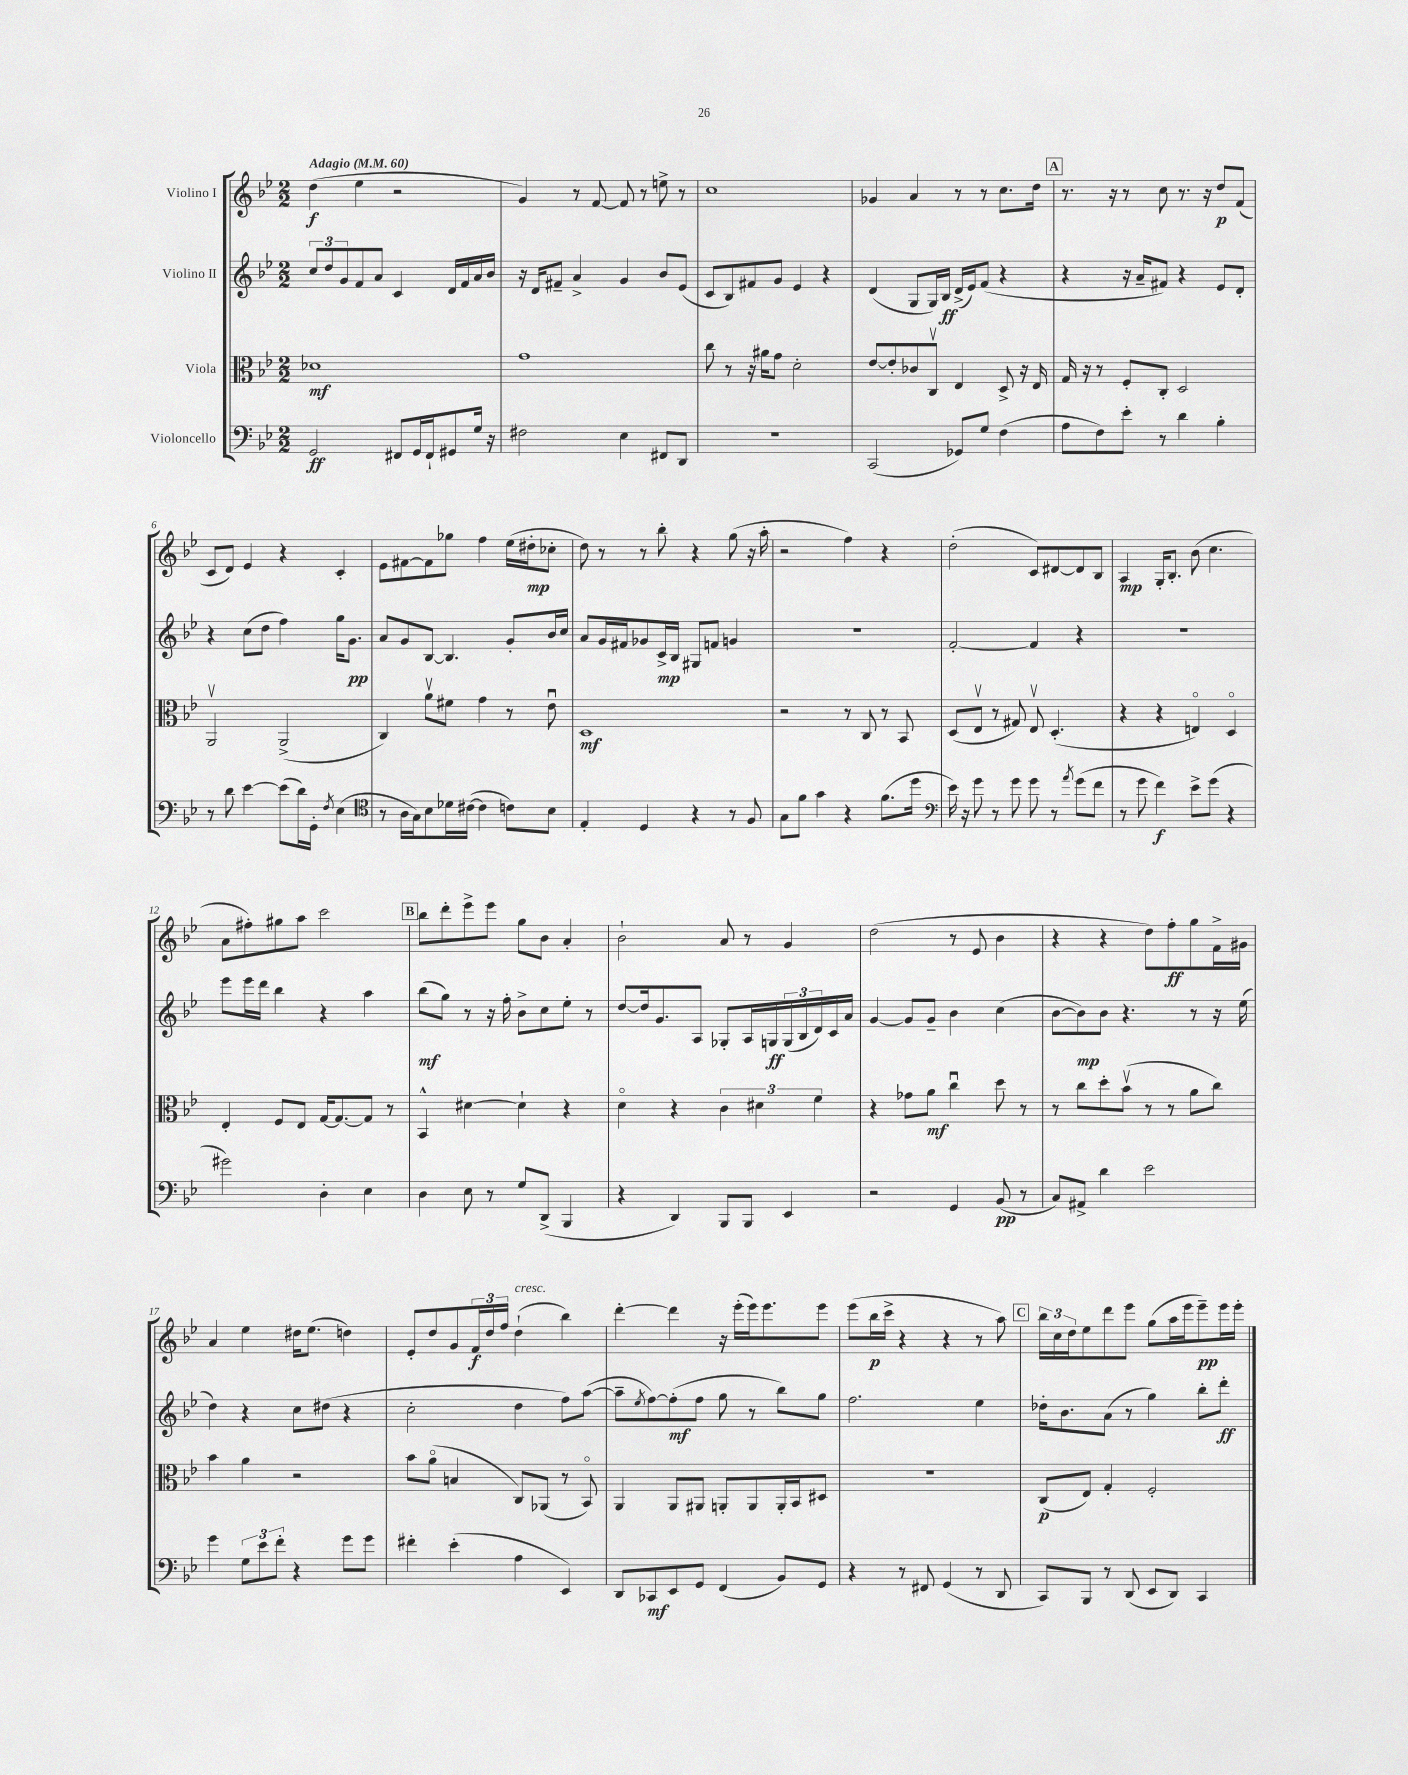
<<
\new StaffGroup <<
\new Staff = "s0" \with { instrumentName = "Violino I" } {
    \clef treble \key bes \major \numericTimeSignature \time 2/2 \tempo "Adagio" 4 = 60
    d''4\f( ees''4 r2 |
    g'4) r8 f'8~ f'8 r8 e''8-> r8 |
    c''1 |
    ges'4 a'4 r8 r8 c''8. d''16 |
    \mark \markup { \box "A" } r8. r16 r8 c''8 r8. r16 d''8\p f'8( |
    c'8 d'8) ees'4 r4 c'4-. |
    ees'8 fis'8~ fis'8 ges''8 f''4 ees''16( dis''16-.\mp ces''8-. |
    d''8) r8 r8 bes''8-. r4 g''8( r16 a''16-. |
    r2 f''4) r4 |
    d''2-.( c'8) dis'8~ dis'8 bes8 |
    a4\mp g16-. bes8.-. bes'8( c''4. |
    a'8 fis''8-.) gis''8 a''8 c'''2 |
    \mark \markup { \box "B" } bes''8 d'''8-. ees'''8-> ees'''8 g''8 bes'8 a'4-. |
    bes'2-! a'8 r8 g'4 |
    d''2( r8 ees'8 bes'4 |
    r4 r4 d''8) f''8-.\ff g''8 f'16-> gis'16 |
    a'4 ees''4 dis''16 ees''8.( d''4) |
    ees'8-. d''8 g'8 \tuplet 3/2 { f'16\f d''16 f''16 } d''4-!^\markup { \italic "cresc." }( bes''4) |
    d'''4~-. d'''4 r16 ees'''16-.( ees'''16) ees'''8. ees'''8 |
    ees'''8( bes''16\p c'''16-> r4 r4 r8 a''8) |
    \mark \markup { \box "C" } \tuplet 3/2 { bes''16 c''16 d''16 } ees''8 d'''8 ees'''8 g''8( a''16 ees'''16 ees'''8--\pp) ees'''16 ees'''16-. \bar "|." |
}
\new Staff = "s1" \with { instrumentName = "Violino II" } {
    \clef treble \key bes \major \numericTimeSignature \time 2/2
    \tuplet 3/2 { c''8 d''8 g'8 } f'8 a'8 c'4 d'16 f'16 a'16 bes'16 |
    r16 d'16 fis'8-- a'4-> g'4 bes'8 ees'8( |
    c'8 bes8) fis'8 g'8 ees'4 r4 |
    d'4( g8 g16) bes16\ff d'16->( ees'16) f'8( r4 |
    \mark \markup { \box "A" } r4 r16 a'16-- fis'8) r4 ees'8 d'8-. |
    r4 c''8( d''8 f''4) g''16 g'8.\pp |
    a'8 g'8 bes8~ bes4. g'8-. bes'16 c''16 |
    a'8 g'16 fis'16 ges'8 c'16->\mp bes16 gis8 f'8 g'4 |
    R1 |
    f'2~-. f'4 r4 |
    r1 |
    ees'''8 ees'''16 d'''16 bes''4 r4 a''4 |
    \mark \markup { \box "B" } bes''8\mf( g''8) r8 r16 f''16-. bes'8-> c''8 ees''8-. r8 |
    d''8~ d''16 g'8. a8 ges8-. a16 g16\ff \tuplet 3/2 { g16( bes16 d'16) } c'16 a'16 |
    g'4~ g'8 g'8-- bes'4 c''4( |
    bes'8~ bes'8\mp) bes'8 r4. r8 r16 ees''16( |
    d''4) r4 c''8 dis''8( r4 |
    c''2-. d''4 f''8) a''8~( |
    a''8-- \acciaccatura { ees''8 } f''8~) f''8-.\mf( f''8 g''8 r8 bes''8) g''8 |
    f''2. ees''4 |
    \mark \markup { \box "C" } des''16-. bes'8. a'8( r8 g''4) bes''8-. d'''8-.\ff \bar "|." |
}
\new Staff = "s2" \with { instrumentName = "Viola" } {
    \clef alto \key bes \major \numericTimeSignature \time 2/2
    des'1\mf |
    g'1 |
    c''8 r8 r16 ais'16 g'8 d'2-. |
    ees'8~ ees'8-. ces'8 c8\upbow ees4 d8-> r16 ees16 |
    \mark \markup { \box "A" } g16 r16 r8 f8-. c8-. d2 |
    a,2\upbow a,2->( |
    c4) a'8\upbow fis'8 g'4 r8 ees'8\downbow |
    d1\mf |
    r2 r8 c8 r8 bes,8 |
    d8( ees8\upbow r8 gis8) ees8\upbow d4.-.( |
    r4 r4 e4\flageolet) d4\flageolet |
    ees4-. f8 ees8 g16~ g8.~ g8 r8 |
    \mark \markup { \box "B" } bes,4-^ dis'4~ dis'4-! r4 |
    d'4\flageolet r4 \tuplet 3/2 { c'4 dis'4 f'4 } |
    r4 ges'8 a'8\mf c''4\downbow d''8 r8 |
    r8 c''8 d''8-. bes'8\upbow( r8 r8 a'8 c''8) |
    bes'4 a'4 r2 |
    bes'8 a'8\flageolet( b4 c8) aes,8( r8 bes,8\flageolet) |
    a,4 a,8 ais,8 a,8-. a,8 a,16-. bes,16 dis8 |
    R1 |
    \mark \markup { \box "C" } c8\p( ees8) g4-. f2-. \bar "|." |
}
\new Staff = "s3" \with { instrumentName = "Violoncello" } {
    \clef bass \key bes \major \numericTimeSignature \time 2/2
    g,2\ff fis,8 g,16 fis,16-! gis,8 g16 r16 |
    fis2 ees4 fis,8 d,8 |
    R1 |
    c,2( ges,8) g8 f4( |
    \mark \markup { \box "A" } a8 f8) ees'8-. r8 d'4 bes4-. |
    r8 d'8 ees'4~ ees'8( d'16) g,16-. \acciaccatura { f8 } ees4( |
    \clef tenor r8 a16 g16) bes8 des'16 cis'16~( cis'4 c'8) bes8 |
    ees4-. d4 r4 r8 f8 |
    g8 f'8 g'4 r4 f'8.( d''16 |
    \clef bass ees'16) r16 g'8 r8 g'8 g'8 r8 \acciaccatura { a'8 } g'8( f'8 |
    r8 g'8 f'4\f) ees'8-> g'8( r4 |
    gis'2) d4-. ees4 |
    \mark \markup { \box "B" } d4 ees8 r8 g8 d,8->( bes,,4 |
    r4 d,4) bes,,8 bes,,8 ees,4 |
    r2 g,4 bes,8\pp( r8 |
    c8) ais,8-> d'4 ees'2 |
    g'4 \tuplet 3/2 { g8 ees'8 f'8-. } r4 g'8 g'8 |
    fis'4-. ees'4-.( a4 ees,4) |
    d,8 ces,8\mf ees,8 g,8 f,4( bes,8) g,8 |
    r4 r8 fis,8 g,4( r8 d,8 |
    \mark \markup { \box "C" } c,8) bes,,8 r8 d,8( ees,8 d,8) c,4 \bar "|." |
}
>>
>>
